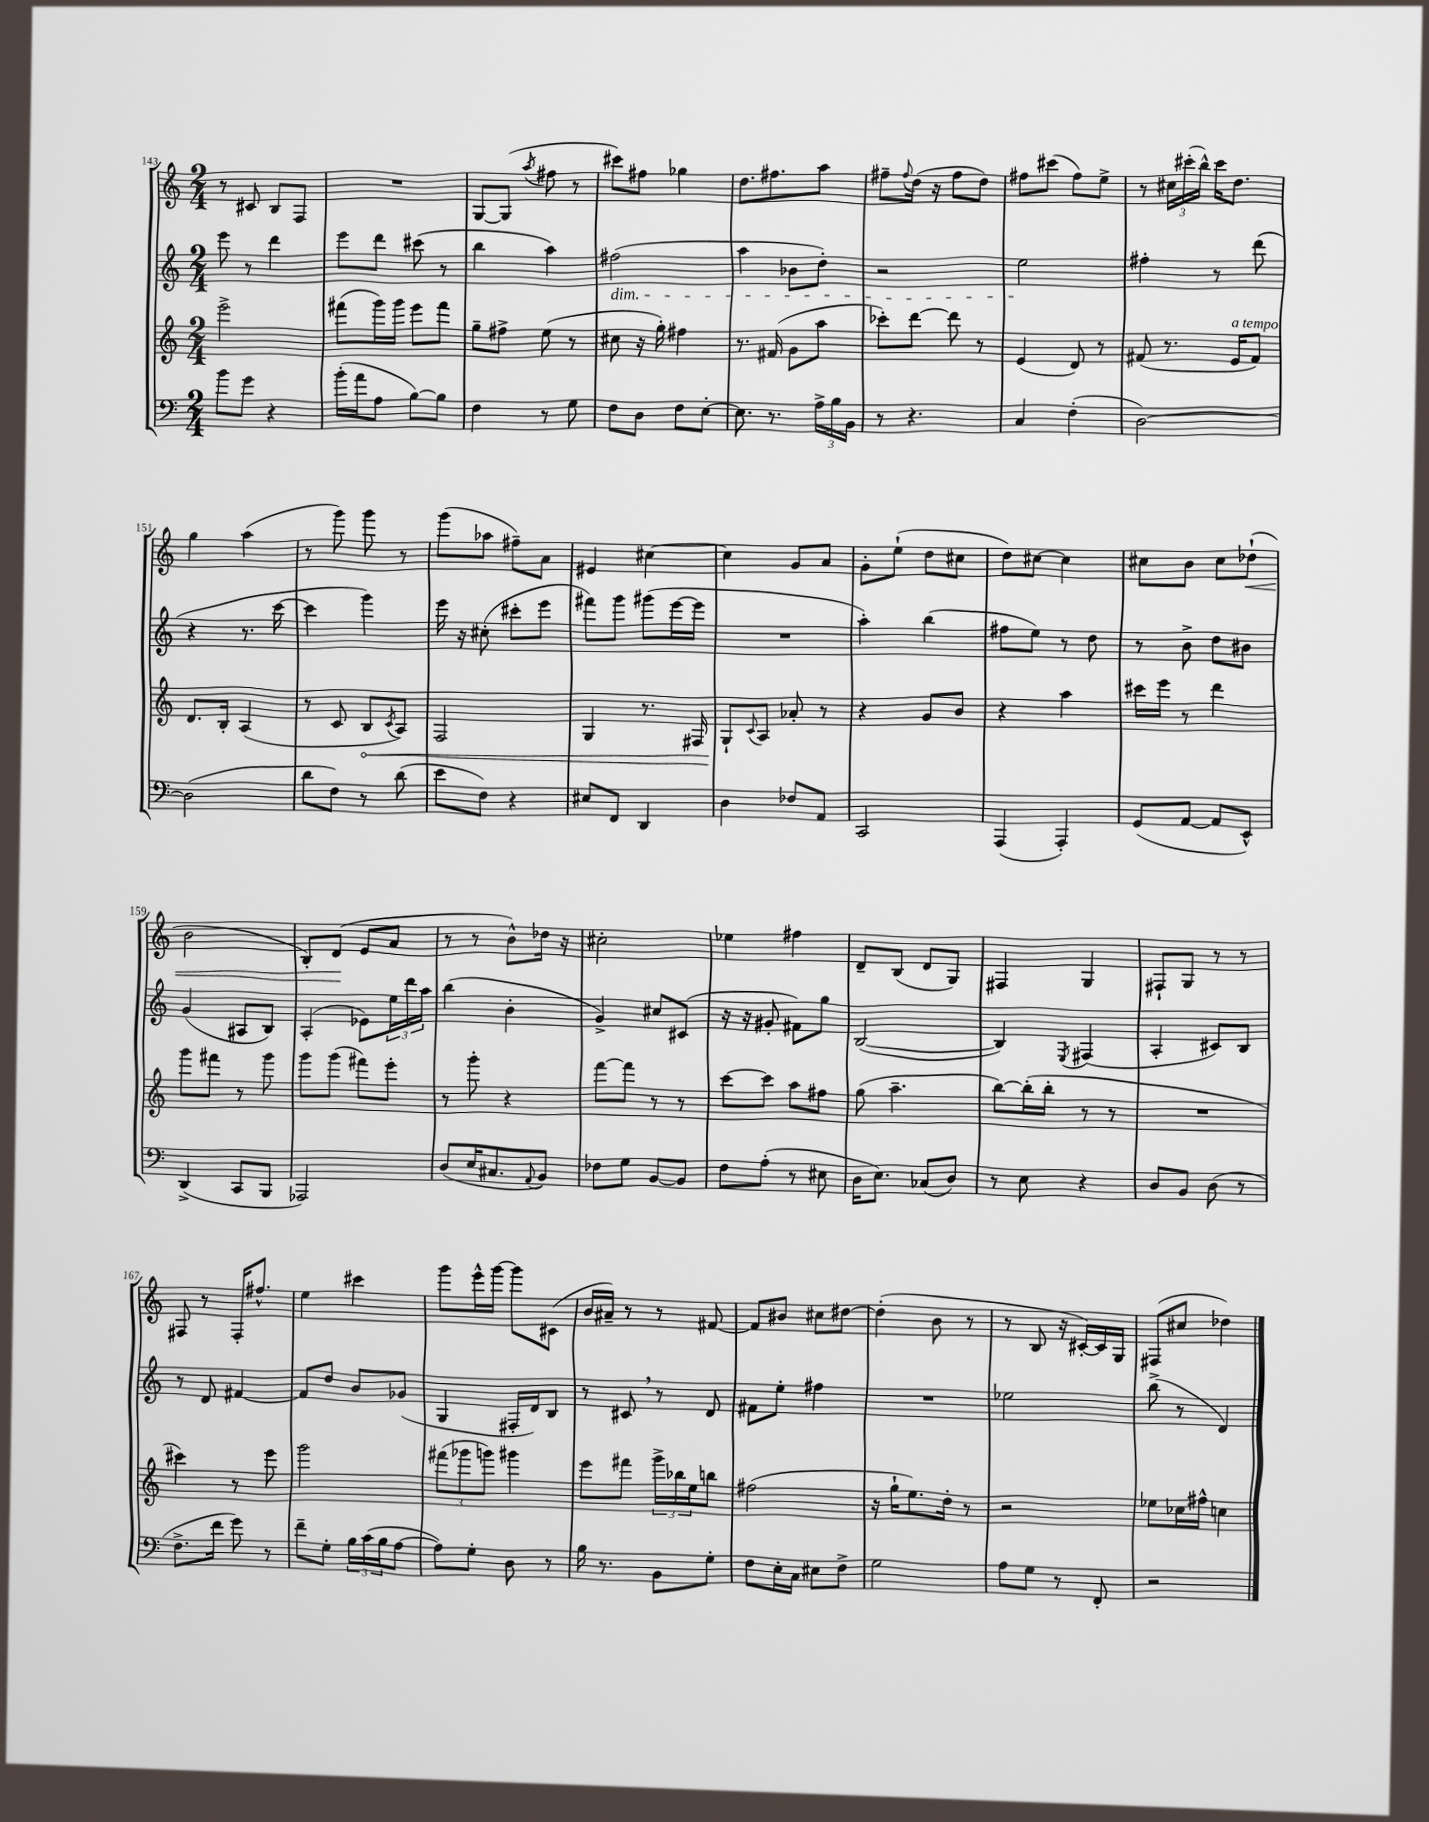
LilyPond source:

<<
\new StaffGroup <<
\new Staff = "s0" {
    \clef treble \key c \major \numericTimeSignature \time 2/4
    r8 cis'8 b8 f8 |
    R2 |
    g8~ g8( \acciaccatura { a''8 } fis''8 r8 |
    cis'''8) fis''8 ges''4 |
    d''8. fis''8. a''8 |
    fis''8-- \appoggiatura { fis''8 } d''16( r16 fis''8 d''8) |
    fis''8 cis'''8( fis''8) e''8-> |
    r8 \tuplet 3/2 { cis''16 cis'''16-.( b''16-^) } cis'''16 d''8. |
    g''4 a''4( |
    r8 g'''8) g'''8 r8 |
    g'''8( aes''8 fis''8--) a'8 |
    eis'4 cis''4~ |
    cis''4 g'8 a'8 |
    g'8-. e''8-!( d''8 cis''8 |
    d''8) cis''8~ cis''4 |
    cis''8 b'8 cis''8 des''8-!\<( |
    b'2 |
    b8-.) d'8\!( e'8 a'8 |
    r8 r8 b'8-^) des''16 r16 |
    cis''2-. |
    ees''4 fis''4 |
    d'8-- b8( d'8 g8) |
    fis4 g4 |
    fis8-! g8 r8 r8 |
    fis8 r8 fis16-. fis''8.-^ |
    e''4 cis'''4 |
    g'''8 e'''16-^ g'''16~ g'''8 cis'8( |
    b'16 ais'16--) r8 r8 fis'8~ |
    fis'8 bis'8 cis''8 dis''8~ |
    dis''4-.( b'8 r8 |
    r8 b8 r16 cis'16~-.) cis'16 g16 |
    fis8( cis''8 des''4) \bar "|." |
}
\new Staff = "s1" {
    \clef treble \key c \major \numericTimeSignature \time 2/4
    e'''8 r8 d'''4 |
    e'''8 d'''8 cis'''8( r8 |
    b''4 a''4) |
    fis''2\dim( |
    a''4 bes'8 d''8-.) |
    r2 |
    e''2\! |
    fis''4-. r8 d'''8( |
    r4 r8. c'''16~ |
    c'''4 g'''4) |
    e'''16 r16 cis''8-.( cis'''8-. e'''8 |
    fis'''8) g'''8 gis'''8( e'''16~ e'''16 |
    R2 |
    a''4-.) b''4( |
    fis''8 e''8) r8 d''8 |
    r8 b'8-> d''8 bis'8 |
    g'4( ais8 b8) |
    a4-.( ees'8) \tuplet 3/2 { e''16 d'''16 a''16 } |
    b''4( b'4-. |
    g'4->) cis''8 cis'8( |
    r16 r16 gis'8-. fis'8) g''8 |
    b2~( |
    b4) \acciaccatura { e8 } fis4( |
    a4-. cis'8) b8 |
    r8 d'8 fis'4~ |
    fis'8 d''8 b'8 ges'8( |
    g4 fis16-. d'16) b8 |
    r8 cis'8 \breathe r8 d'8 |
    fis'8 e''8-. fis''4 |
    R2 |
    ees''2 |
    b''8->( r8 d'4) \bar "|." |
}
\new Staff = "s2" {
    \clef treble \key c \major \numericTimeSignature \time 2/4
    e'''2-> |
    fis'''8( g'''16) g'''16 e'''8 fis'''8 |
    g''8-- fis''8-> e''8( r8 |
    cis''8 r16 g''16-.) fis''4 |
    r8. fis'16( g'8 a''8 |
    ces'''8-.) d'''8~ d'''8 r8 |
    e'4( d'8) r8 |
    fis'8( r8. e'16^\markup { \italic "a tempo" } fis'8) |
    d'8. b16-. a4( |
    r8 c'8 \once \override Hairpin.circled-tip = ##t b8\< \acciaccatura { c'8 } a8) |
    f2 |
    g4 r8. fis16 |
    g8-!\! \appoggiatura { c'8 } a8 aes'8-. r8 |
    r4 g'8 b'8 |
    r4 a''4 |
    cis'''16 e'''16 r8 d'''4 |
    g'''8 fis'''8 r8 g'''8 |
    g'''8 g'''8( fis'''8) e'''8-. |
    r8 g'''8-. r4 |
    f'''8~ f'''8 r8 r8 |
    c'''8~ c'''8 a''8 fis''8 |
    g''8( a''4.-- |
    b''8~) b''16-.( b''16-. r8 r8 |
    R2 |
    cis'''4) r8 e'''8 |
    g'''2 |
    \tuplet 3/2 { fis'''8( ges'''8 g'''8) } gis'''4 |
    e'''8 fis'''8 \tuplet 3/2 { g'''16-> bes''16 e''16 } b''8 |
    fis''2( |
    r16 g''16-! e''8.) d''16-. r8 |
    r2 |
    ees''8 ces''16 fis''16-^ c''4 \bar "|." |
}
\new Staff = "s3" {
    \clef bass \key c \major \numericTimeSignature \time 2/4
    b'8 g'8 r4 |
    b'16-.( a'16 a8 b8~) b8 |
    f4 r8 g8 |
    f8 d8 f8 e8~-. |
    e8. r8. \tuplet 3/2 { a16-> b16 b,16 } |
    r8 r4. |
    c4 f4-.( |
    d2~) |
    d2( |
    d'8 f8) r8 d'8( |
    e'8 f8) r4 |
    eis8 f,8 d,4 |
    d4 fes8 a,8 |
    c,2 |
    a,,4( a,,4-.) |
    g,8( a,8~ a,8 e,8-^) |
    d,4->( c,8 b,,8 |
    aes,,2) |
    d8( e16 cis8. \appoggiatura { a,8 } b,8) |
    fes8 g8 b,8~ b,8 |
    f8 a8-.( r8 eis8 |
    d16 e8.) ces8( d8) |
    r8 e8 r4 |
    d8 b,8 d8( r8 |
    f8.-> f'16 g'8) r8 |
    f'8-- g8-. \tuplet 3/2 { b16 c'16( b16 } a8~ |
    a8) g8-. d8 r8 |
    b16 r8. b,8 g8-. |
    f8 e16-. c16 eis8 f8-> |
    g2 |
    a8 g8 r8 f,8-. |
    r2 \bar "|." |
}
>>
>>
\layout { \context { \Score currentBarNumber = #143 } }
